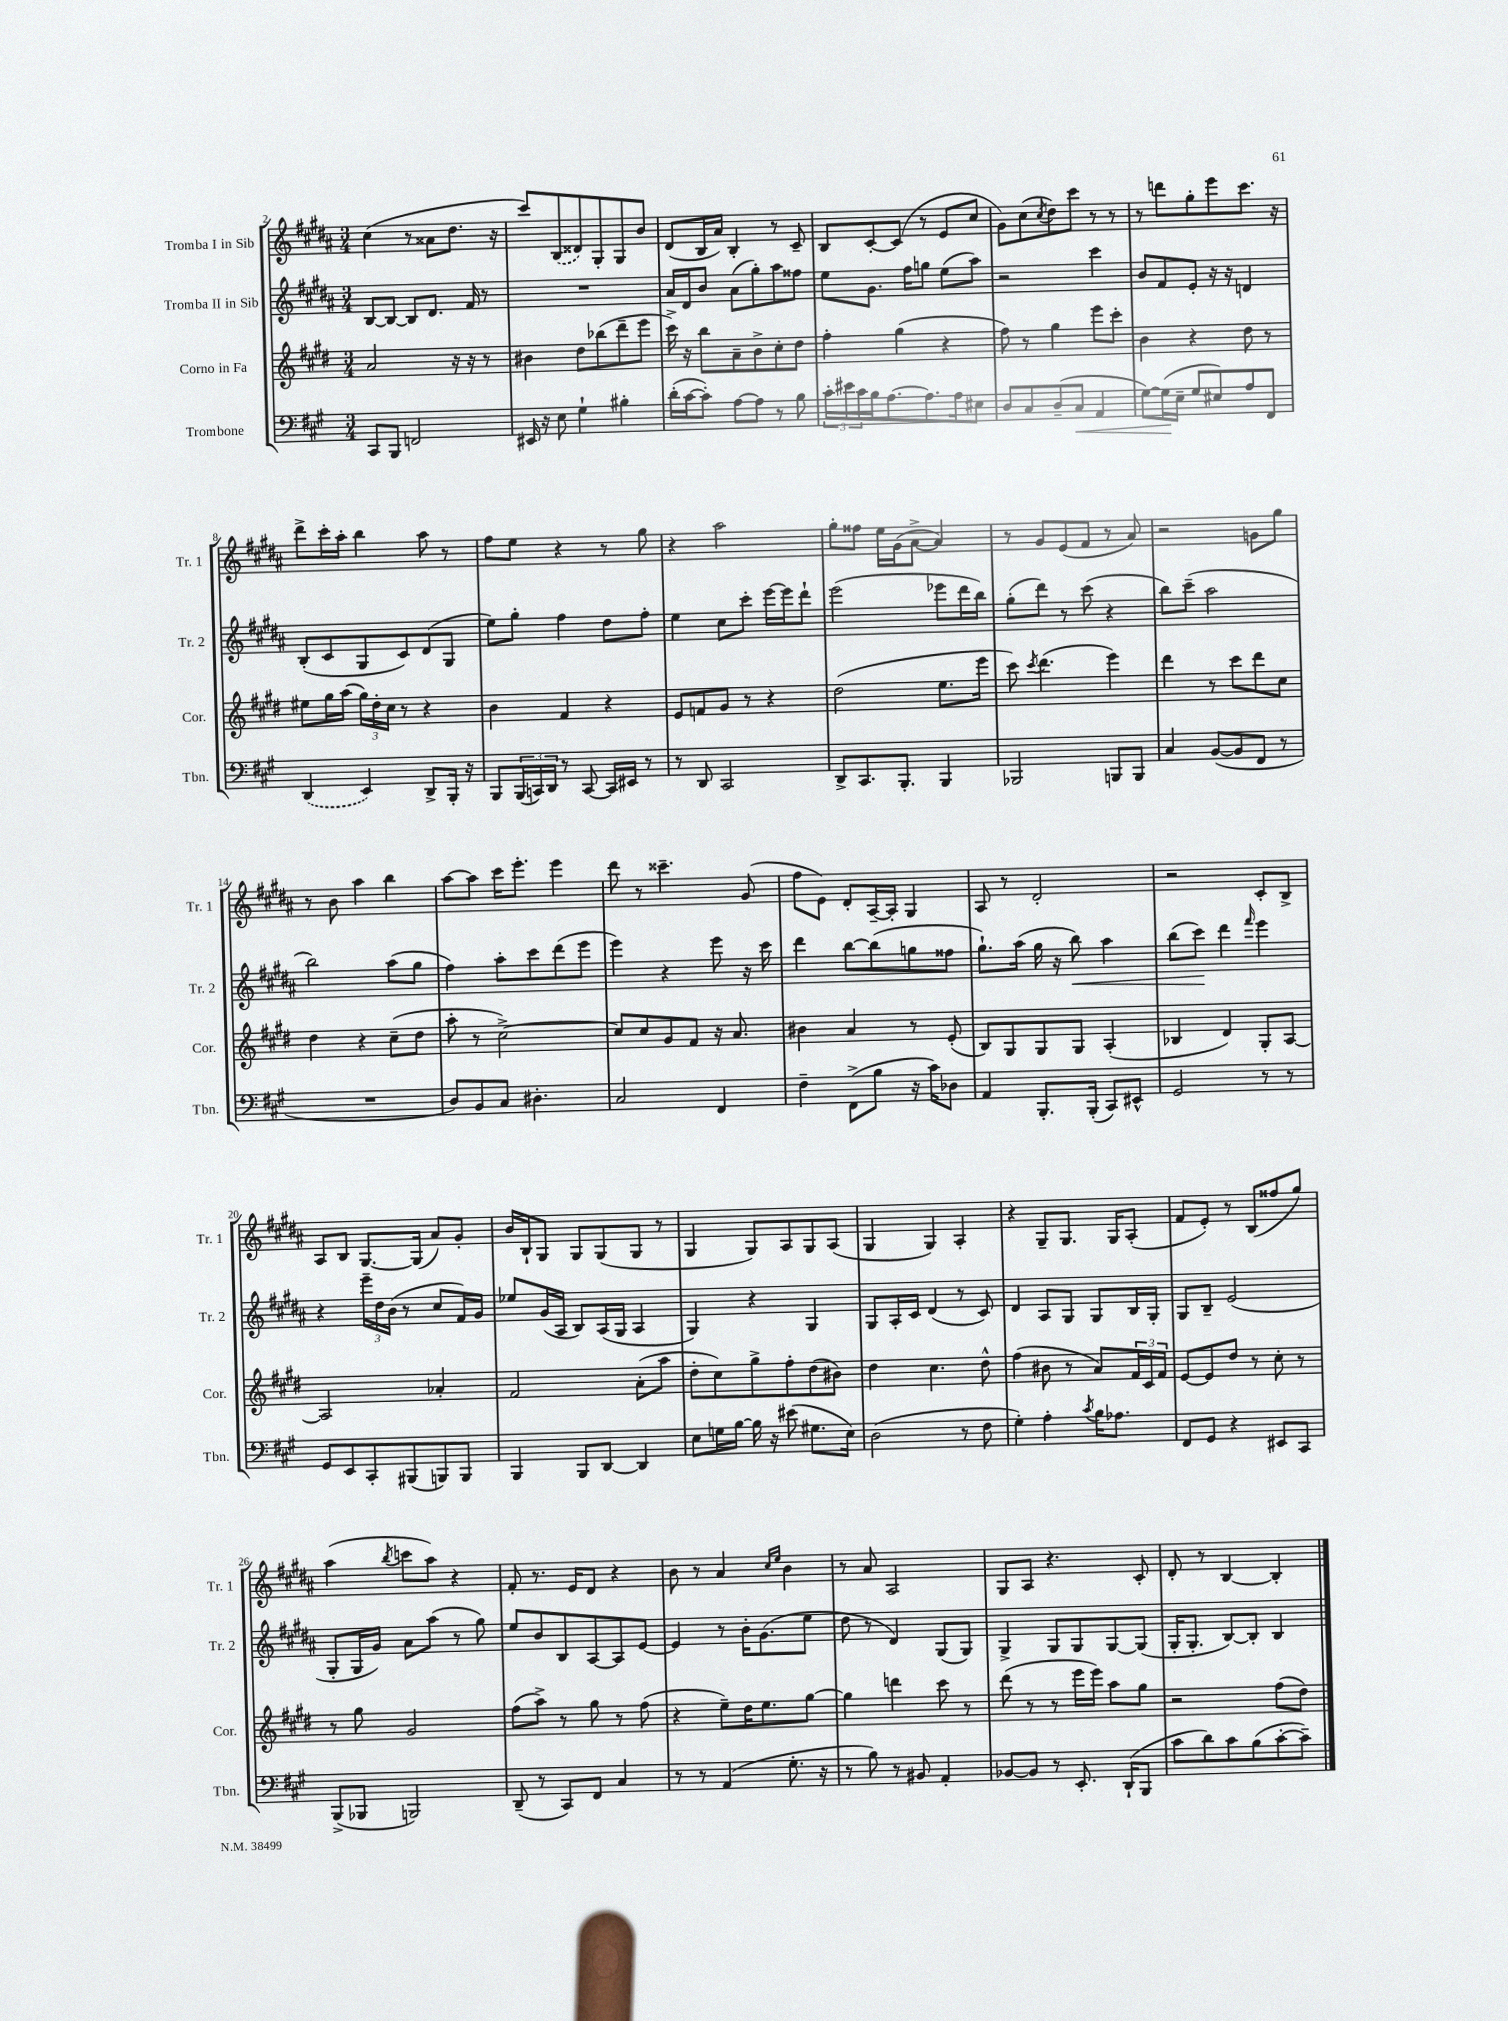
<<
\new StaffGroup <<
\new Staff = "s0" \with { instrumentName = "Tromba I in Sib" shortInstrumentName = "Tr. 1" } {
    \clef treble \key b \major \numericTimeSignature \time 3/4
    cis''4( r8 aisis'8 dis''8. r16 |
    cis'''8) \once \slurDashed b8( disis'8) gis8-. gis8 b'8 |
    dis'8( b16 ais'16) b4-. r8 cis'8-- |
    b8 cis'8~-. cis'8( r8 e'8 cis''8 |
    gis'8) cis''8( \acciaccatura { cis''8 } dis''8) cis'''8 r8 r8 |
    r8 d'''8 gis''8-. e'''8 cis'''8. r16 |
    dis'''8-> cis'''16-. ais''16-. b''4 ais''8 r8 |
    fis''8 e''8 r4 r8 gis''8 |
    r4 ais''2 |
    gis''8-. fisis''8 e''16 gis'16( ais'8~-> ais'4) |
    r8 gis'8 e'8( fis'8 r8 ais'8) |
    r2 g'8 gis''8 |
    r8 b'8 ais''4 b''4 |
    ais''8~ ais''8 cis'''16 e'''8.-. e'''4 |
    dis'''8 r8 cisis'''4.-- gis'8( |
    fis''8 e'8) dis'8-. ais16~-- ais16-. gis4 |
    ais8 r8 dis'2-. |
    r2 cis'8-. b8-> |
    ais8 b8 gis8.~ gis16( ais'8) gis'8-. |
    b'16 b16-! gis8 gis8 gis8( gis8 r8 |
    gis4 gis8) ais8 gis8 ais8( |
    gis4 gis4) ais4-. |
    r4 gis8-- gis8. gis16 ais8-.( |
    fis'8 e'8-.) r8 b8( fisis''8 gis''8) |
    ais''4( \acciaccatura { b''8 } c'''8 ais''8) r4 |
    fis'8-. r8. e'16 dis'8 r4 |
    b'8 r8 ais'4 \grace { cis''16 e''16 } b'4 |
    r8 ais'8 ais2 |
    gis8 ais8 r4. cis'8-. |
    dis'8-. r8 b4~ b4-. \bar "|." |
}
\new Staff = "s1" \with { instrumentName = "Tromba II in Sib" shortInstrumentName = "Tr. 2" } {
    \clef treble \key b \major \numericTimeSignature \time 3/4
    b8~ b8~ b8 dis'8. fis'16 r8 |
    R2. |
    ais'16 dis'16 b'8 ais'8( gis''8-.) ais''8 fisis''8 |
    e''8 gis'8. fis''16 g''8 e''8( ais''8) |
    r2 cis'''4 |
    b'8 fis'8 e'8-. r16 r16 d'4 |
    b8-.( cis'8 gis8 cis'8) dis'8( gis8 |
    e''8) gis''8-. fis''4 dis''8 fis''8-. |
    e''4 cis''8 cis'''8-. e'''16~ e'''16 dis'''8-! |
    e'''2( ees'''8 dis'''16 b''16) |
    gis''8-.( dis'''8) r8 cis'''8( r4 |
    b''8) cis'''8--( ais''2 |
    b''2) ais''8( gis''8 |
    fis''4) ais''8-. cis'''8 dis'''8( e'''8 |
    e'''4) r4 e'''8 r16 cis'''16 |
    dis'''4 b''8~ b''8( g''8 fisis''8 |
    gis''8.-!) ais''16( gis''16 r16 b''8\<) ais''4 |
    b''8( cis'''8\!) dis'''4 \grace { fis'''16 } e'''4 |
    r4 \tuplet 3/2 { e'''16-- dis''16 b'16( } r8 cis''8 fis'16) gis'16 |
    ees''8 gis'16( ais16 b8) ais16( gis16 ais4 |
    gis4) r4 gis4 |
    gis8 ais16-. cis'16 dis'4( r8 cis'8) |
    dis'4 ais8 gis8 gis8 b16 gis16-. |
    gis8 b8-- e'2( |
    gis8-. gis16 gis'16) ais'8 ais''8( r8 gis''8) |
    e''8 b'8 b8 ais8~ ais8 e'8~ |
    e'4 r8 b'16-. gis'8.( e''8 |
    dis''8 r8 dis'4) gis8( gis8) |
    gis4-> gis8 gis8 gis8~ gis8( |
    gis16-. gis8.-. b8~) b8-. b4 \bar "|." |
}
\new Staff = "s2" \with { instrumentName = "Corno in Fa" shortInstrumentName = "Cor." } {
    \clef treble \key e \major \numericTimeSignature \time 3/4
    a'2 r16 r16 r8 |
    bis'4 dis''8 bes''8( dis'''8-- e'''8 |
    cis'''16->) r16 b''8 a'8-- b'8-> cis''8-. dis''8 |
    fis''4-. gis''4( r4 |
    fis''8) r8 gis''4 e'''8 cis'''8-. |
    b'4 r4 dis''8 r8 |
    eis''8 gis''16 a''16( \tuplet 3/2 { gis''16) dis''16-. cis''16 } r8 r4 |
    b'4 fis'4 r4 |
    e'8 f'8 gis'8 r8 r4 |
    dis''2( e''8. e'''16 |
    cis'''8) \acciaccatura { cis'''8 } dis'''4.( e'''4) |
    dis'''4 r8 cis'''8 dis'''8 cis''8 |
    dis''4 r4 cis''8--( dis''8 |
    a''8-. r8 cis''2~->) |
    cis''8 cis''8 gis'8 fis'8 r16 a'8. |
    bis'4 a'4 r8 e'8-.( |
    b8) gis8 gis8 gis8 a4-.( |
    bes4 dis'4) gis8-. a8~ |
    a2 aes'4-. |
    fis'2 a'8-.( a''8 |
    dis''8-. cis''8) gis''8-> fis''8-. dis''8( bis'8) |
    dis''4 cis''4. dis''8-^ |
    fis''4( bis'8 r8 a'8) \tuplet 3/2 { fis'16 cis'16 fis'16 } |
    e'8~ e'8 dis''8 r8 cis''8-. r8 |
    r8 gis''8 gis'2 |
    fis''8( a''8->) r8 gis''8 r8 fis''8( |
    r4 e''8--) dis''16 e''8. gis''8~ |
    gis''4 d'''4 cis'''8 r8 |
    dis'''8( r8 r8 e'''16 e'''16) a''8 gis''8 |
    r2 fis''8( dis''8) \bar "|." |
}
\new Staff = "s3" \with { instrumentName = "Trombone" shortInstrumentName = "Tbn." } {
    \clef bass \key a \major \numericTimeSignature \time 3/4
    cis,8 b,,8 f,2 |
    eis,16 r16 e8 gis4-! bis4-. |
    d'16-.( cis'16~ cis'8-.) a8~ a8 r8 b8 |
    \tuplet 3/2 { cis'16-. eis'16 cis'16 } b16 a8.~ a8. a16 eis8 |
    d8 cis8 d8--( cis8\< a,4 |
    gis8~) gis16\!( e16-- gis8 eis8) a8 fis,8 |
    \once \slurDashed d,4( e,4) d,8-> b,,16-. r16 |
    b,,8 \tuplet 3/2 { b,,16( c,16) d,16 } r8 c,8~ c,16 eis,16 r8 |
    r8 d,8 cis,2 |
    d,8-> cis,8. b,,8.-. b,,4 |
    bes,,2 b,,8 b,,8 |
    cis4 b,8~( b,8 fis,8 r8 |
    R2. |
    d8) b,8 cis8 dis4.-. |
    cis2 fis,4 |
    fis4-- fis,8->( b8 r16 cis'16) des8 |
    a,4 b,,8.-. b,,16-.( cis,8) eis,8-^ |
    gis,2 r8 r8 |
    gis,8 e,8 cis,8-. bis,,8( b,,8) b,,8 |
    b,,4 b,,8 d,8~ d,4 |
    e8 g16 b16~ b16 r16 eis'8( gis8. e16) |
    d2( r8 fis8 |
    gis4-.) a4-. \acciaccatura { cis'8 } b16 aes8. |
    fis,8 gis,8 r4 eis,8 cis,8 |
    b,,8->( bes,,8 b,,2) |
    d,8--( r8 cis,8) fis,8 cis4 |
    r8 r8 a,4( gis8.-. r16 |
    r8 b8) r8 bis,8 a,4-. |
    bes,8~ bes,8 r8 e,8.-. d,16-!( b,,8 |
    cis'8 d'8) cis'8 b8( cis'8~-. cis'8--) \bar "|." |
}
>>
>>
\layout { \context { \Score currentBarNumber = #2 } }
